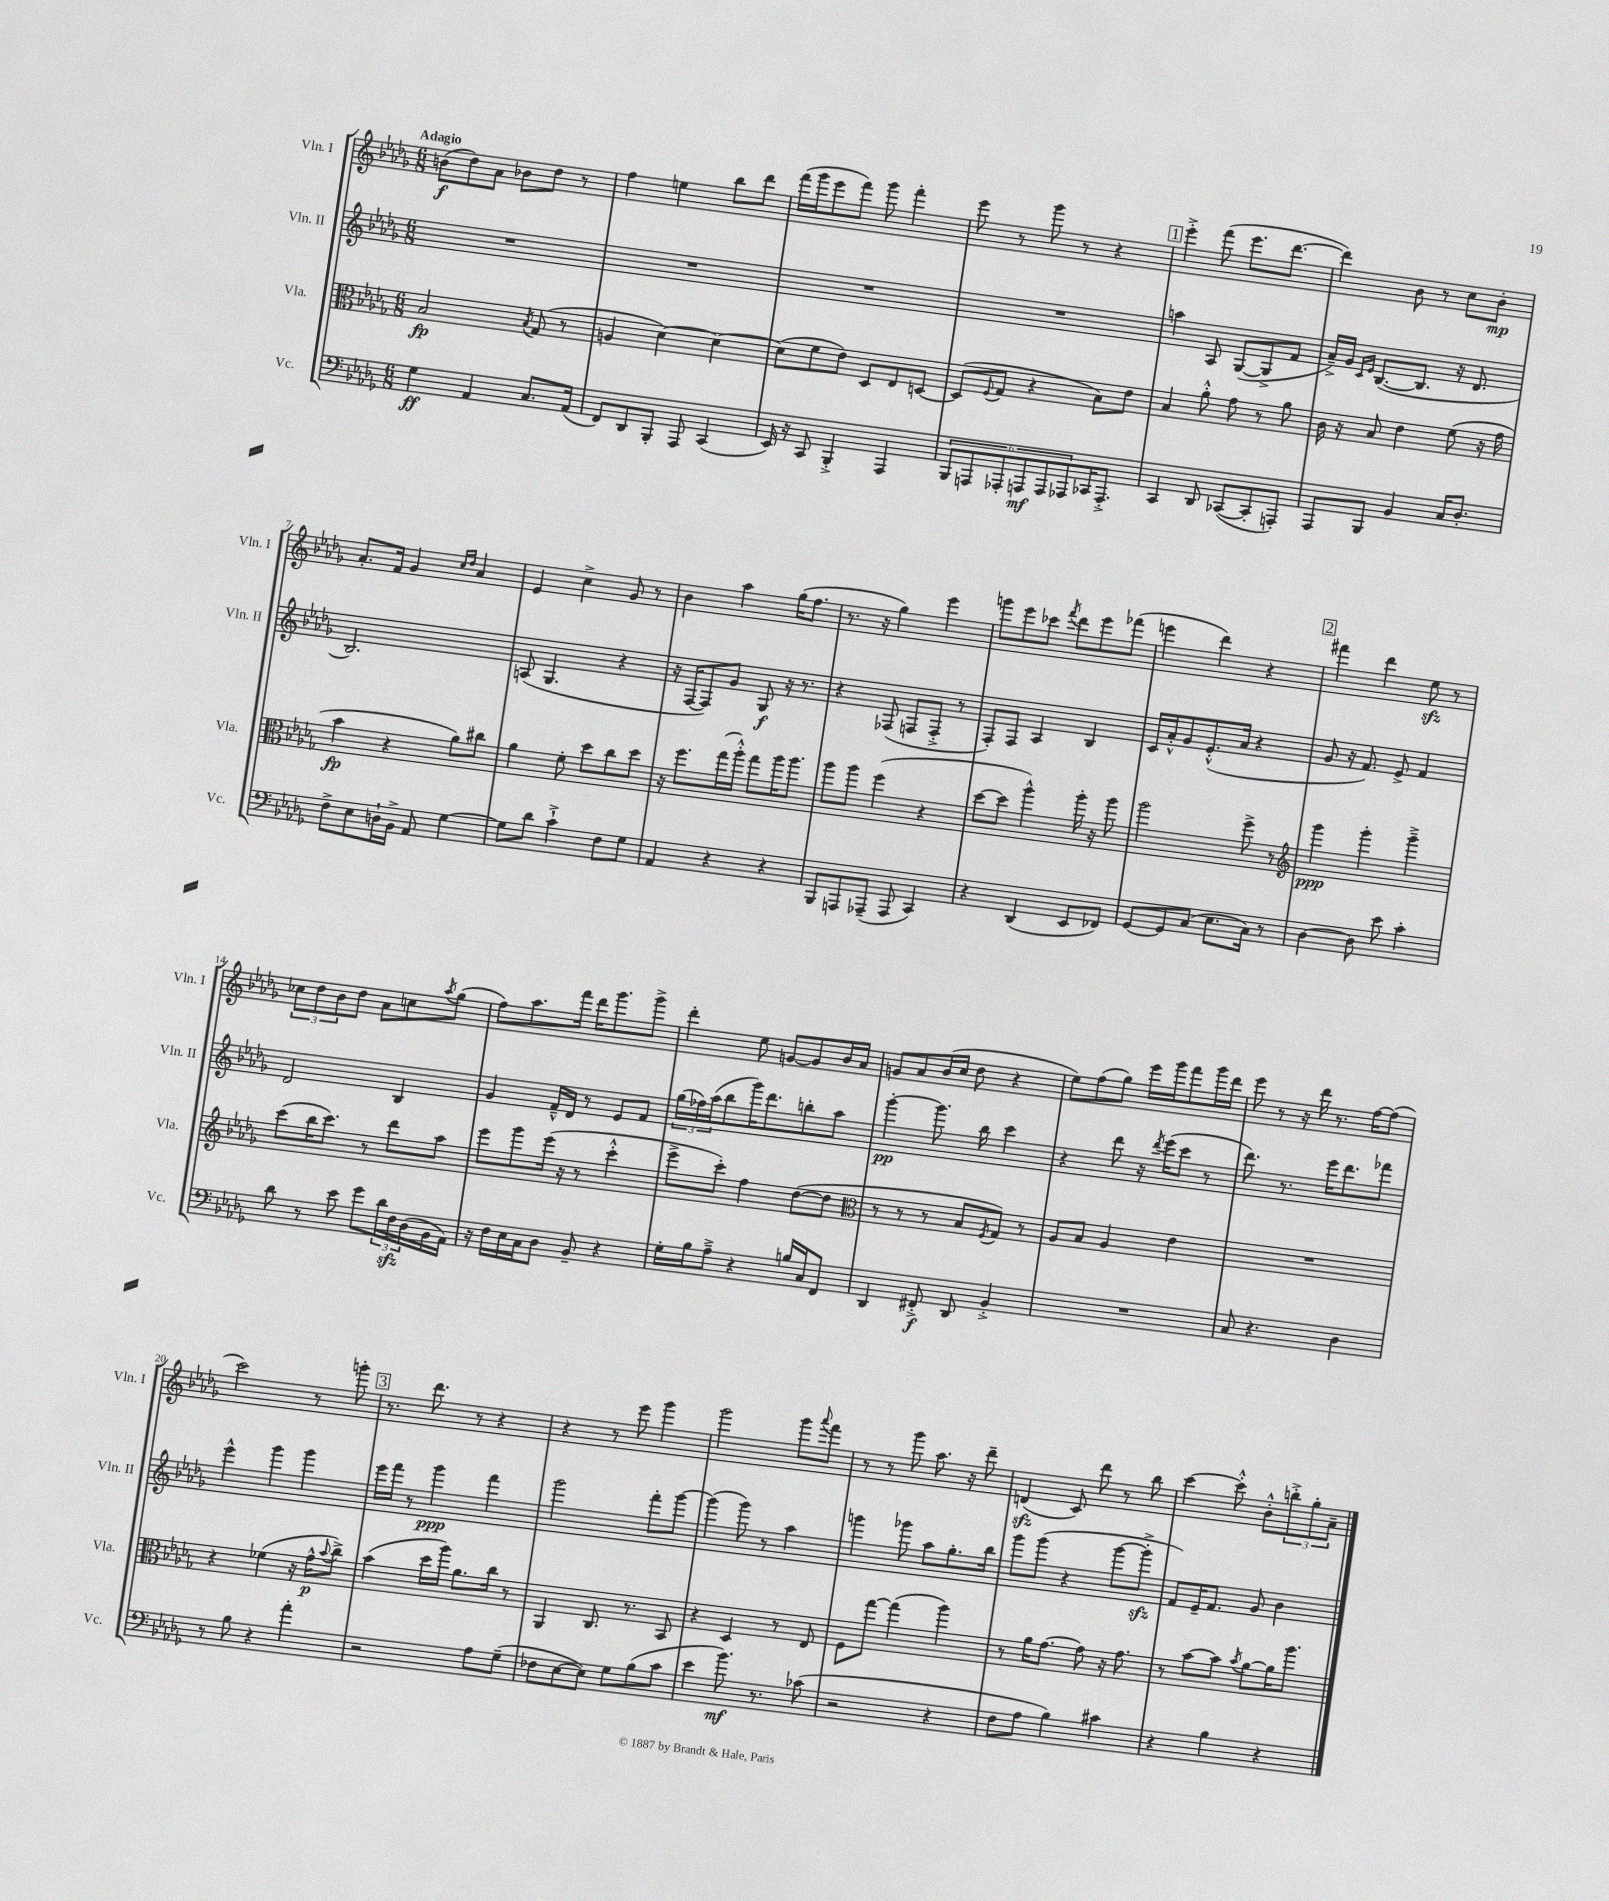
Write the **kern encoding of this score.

**kern	**kern	**kern	**kern
*staff4	*staff3	*staff2	*staff1
*clefF4	*clefC3	*clefG2	*clefG2
*k[b-e-a-d-g-]	*k[b-e-a-d-g-]	*k[b-e-a-d-g-]	*k[b-e-a-d-g-]
*M6/8	*M6/8	*M6/8	*M6/8
4G-	2B-	2.r	(8b
.	.	.	8dd-)
4AA-	.	.	8a-
.	.	.	8b-
.	8qB-	.	.
8.C	(8G-	.	8dd-
.	8r	.	8r
(16AA-	.	.	.
=	=	=	=
8FF)	4A	2.r	4ff
8DD-	.	.	.
8BBB-'	[4d-)	.	4ee
8AAA-	.	.	.
(4CC	4d-_	.	8bb-
.	.	.	8ddd-
=	=	=	=
16EE-)	(8d-]	2.r	(16fff
16r	.	.	16ggg-
8CC	8f	.	8eee-
4BBB-'^	8e-)	.	8fff)
.	8D-	.	8ggg-
4AAA-	8E-	.	4fff'
.	[8D	.	.
=	=	=	=
12BBB-	(8D]	2.r	8eee-
12AAA	.	.	.
.	8qqF	.	.
.	8G-	.	8r
12AAA-'	.	.	.
12AAA	4r	.	8ggg-
12AAA	.	.	.
.	.	.	8r
12AAA-	.	.	.
16CC-	8B-)	.	4r
8.AAA-'^	.	.	.
.	8e-	.	.
=	=	=	=
4CC	4B-	4aa	4eee-'^
8DD-	8a-'^^	8A-	(8fff
([8CC-	8g-	([8G-	8.eee-
8CC-']	8r	8G-^]	.
.	.	.	[8.ddd-
8AAA')	8a-	8f	.
=	=	=	=
8AAA-	16c	16a-~^)	4ddd-])
.	16r	16g-	.
.	.	16qqc	.
.	.	16qqe-	.
8BBB-	8B-	([8.B-	.
4BB-	4e-	.	8b-
.	.	8.B-]	.
.	.	.	8r
16C	(8f	16r	8cc
8.D-'	.	8.d-	.
.	16r	.	8b-'
.	16g-	.	.
=	=	=	=
8F^	4b-	2.B-)	8.a-'
8E-	.	.	.
.	.	.	16f
16D`	4r	.	4g-
16BB-^	.	.	.
8AA-	.	.	.
.	.	.	16qqcc
.	.	.	16qqdd-
[4G-	8a-)	.	4a-
.	8cc#	.	.
=	=	=	=
8G-]	4a-	(8A	4e-
8d-	.	4.G-	.
4c`^	8f'	.	4cc^
.	8dd-	.	.
8F	8cc	4r	8g-
8G-	8dd-	.	8r
=	=	=	=
4AA-	16r	16r	4b-
.	8.ff	[16F	.
.	.	8F])	.
4r	(16gg-	8g-	4aa-
.	16aa-'^^)	.	.
.	8gg-	8G-	.
4r	16aa-	16r	(16gg-
.	8.aa-	8.r	8.ff
=	=	=	=
8BBB-	8aa-	4r	8.r
8AAA	8aa-	.	.
.	.	.	16r
(8AAA-~	(4ff	(8F-	4gg-)
8AAA-	.	8F	.
4CC)	4r	8F'^	4eee-
.	.	8r	.
=	=	=	=
4r	[8dd-	8F')	8ggg
.	8dd-]	8F	8eee-
(4DD-	4aa-^^)	4A-	8ccc-
.	.	.	8qfff
.	.	.	8ddd-
8EE-	16aa-'	4B-	8eee-
.	16r	.	.
8FF-)	8aa-	.	(8fff-
=	=	=	=
[8GG-	2aa-	16c	4eee
.	.	16a-'^^	.
8GG-]	.	8g-	.
(8C	.	(8.e-'^^	4ddd-)
8.E-	.	.	.
.	.	16a-	.
.	8ff^	4r	4r
16C)	.	.	.
8r	8r	.	.
=	=	=	=
*	*clefG2	*	*
[4D-	4ggg-	8g-	4fff#
.	.	16r	.
.	.	8.f)	.
8D-]	4ggg-'	.	4ddd-
8e-	.	8e-^	.
4c'	4ggg-~^	4f	8ee-
.	.	.	8r
=	=	=	=
8d-	(8ccc	2d-	12cc-
.	.	.	12dd-
8r	16bb-	.	.
.	.	.	12b-
.	8.ccc)	.	.
8e-	.	.	8dd-
8g-	8r	.	8a-
24d-	8ddd-	4B-	8cc
24F	.	.	.
(24D-	.	.	.
.	.	.	8qaa-
16BB-	8aa-	.	(8gg-
16AA-)	.	.	.
=	=	=	=
16r	8eee-	4g-	8ff)
16F	.	.	.
16E-	8ggg-	.	8.aa-
16C	.	.	.
8D-	(16eee-	16f~^^	.
.	16r	16d-	16fff
8BB-~	8r	8r	16ddd-
.	.	.	8.ggg-
4r	4ccc'^^	8e-	.
.	.	8f	8ggg-^
=	=	=	=
16G-'	8eee-^	(24gg-	4ddd-'
.	.	24ff-)	.
16B-	.	.	.
.	.	(24aa-	.
8A-~^	8ccc')	8bb-	.
4r	4ff	16ggg-)	8ee-
.	.	8.ddd-	.
.	.	.	[8g
16B	([8dd-	8bb'	8g]
16C	.	.	.
8FF	8dd-]	8aa-	16b-
.	.	.	16a-
=	=	=	=
*	*clefC3	*	*
4DD-	8r	[4ggg-'	8g
.	8r	.	8a-
8FF#'^	8r	8.ggg-]	(16b-
.	.	.	16cc
8DD-	8B-	.	8dd-
.	.	16bb-	.
.	8qF	.	.
4BB-'^	8G-)	4ccc	4r
.	8r	.	.
=	=	=	=
2.r	8A-	4r	8ee-)
.	8B-	.	(8ff
.	4A-	8ddd-	8gg-)
.	.	16r	16eee-
.	.	8qddd-	.
.	.	(16eee-	16ggg-
.	4e-	8ccc	8fff
.	.	8r	16ggg-
.	.	.	16ddd-
=	=	=	=
8C	2.r	8.ddd-)	8eee-
4.r	.	.	8r
.	.	8.r	.
.	.	.	16r
.	.	.	16ddd-
.	.	16eee-	8.r
.	.	8.ddd-	.
4D-	.	.	.
.	.	.	[16ff
.	.	8fff-	(8ff]
=	=	=	=
8r	4r	4eee-^^	2ccc)
8B-	.	.	.
4r	(4f-	4ggg-	.
4a-'	16r	4ggg-	8r
.	16g-^^	.	.
.	8qqb-	.	.
.	8cc^)	.	8ggg'
=	=	=	=
2r	(4b-	16eee-	8.r
.	.	16fff	.
.	.	8r	.
.	.	.	8.ddd-
.	16dd-	4ggg-	.
.	16aa-)	.	.
.	8.a-	.	8r
8A-	.	4fff	4r
.	16cc	.	.
(8G-~	8r	.	.
=	=	=	=
8F-	4AA-	2ggg-	4r
[8E-	.	.	.
8E-])	8.C	.	8r
8G-	.	.	8eee-
.	8.r	.	.
(8B-	.	8fff'	4ggg-
8c	8BB-	[8ggg-	.
=	=	=	=
4e-	4r	(4ggg-]	2ggg-
8.b-)	4D-	8ggg-)	.
.	.	8r	.
8.r	.	.	.
.	8r	4aa-	8ggg-
.	.	.	8qqaaa-
(8c-	8E-	.	8fff
=	=	=	=
2r	8F	4ggg	8r
.	[8gg-	.	8r
.	(4gg-]	8ggg-	8ggg-
.	.	8aa-	8.aa-
4r	4aa-)	8.gg-'	.
.	.	.	16r
.	.	.	8ddd-~
.	.	16bb-	.
=	=	=	=
8F	8r	8ggg-	(4d
8A-	16a-	(8ggg-	.
.	[8.g-	.	.
4B-)	.	4r	8c)
.	8g-]	.	8ddd-
4c#	16r	[8ggg-	8r
.	8.g-	.	.
.	.	8ggg-'^]	8bb-
=	=	=	=
4r	8r	8f)	[4ccc
.	[8b-	16e-~	.
.	.	8.f	.
4B-	8b-]	.	8ccc'^^]
.	8qb-	.	.
.	[8a-	8g-	8b-'^^
4r	16a-]	4b-	12bb'^
.	8.aa-	.	.
.	.	.	12gg-'
.	.	.	12a-~
==	==	==	==
*-	*-	*-	*-
